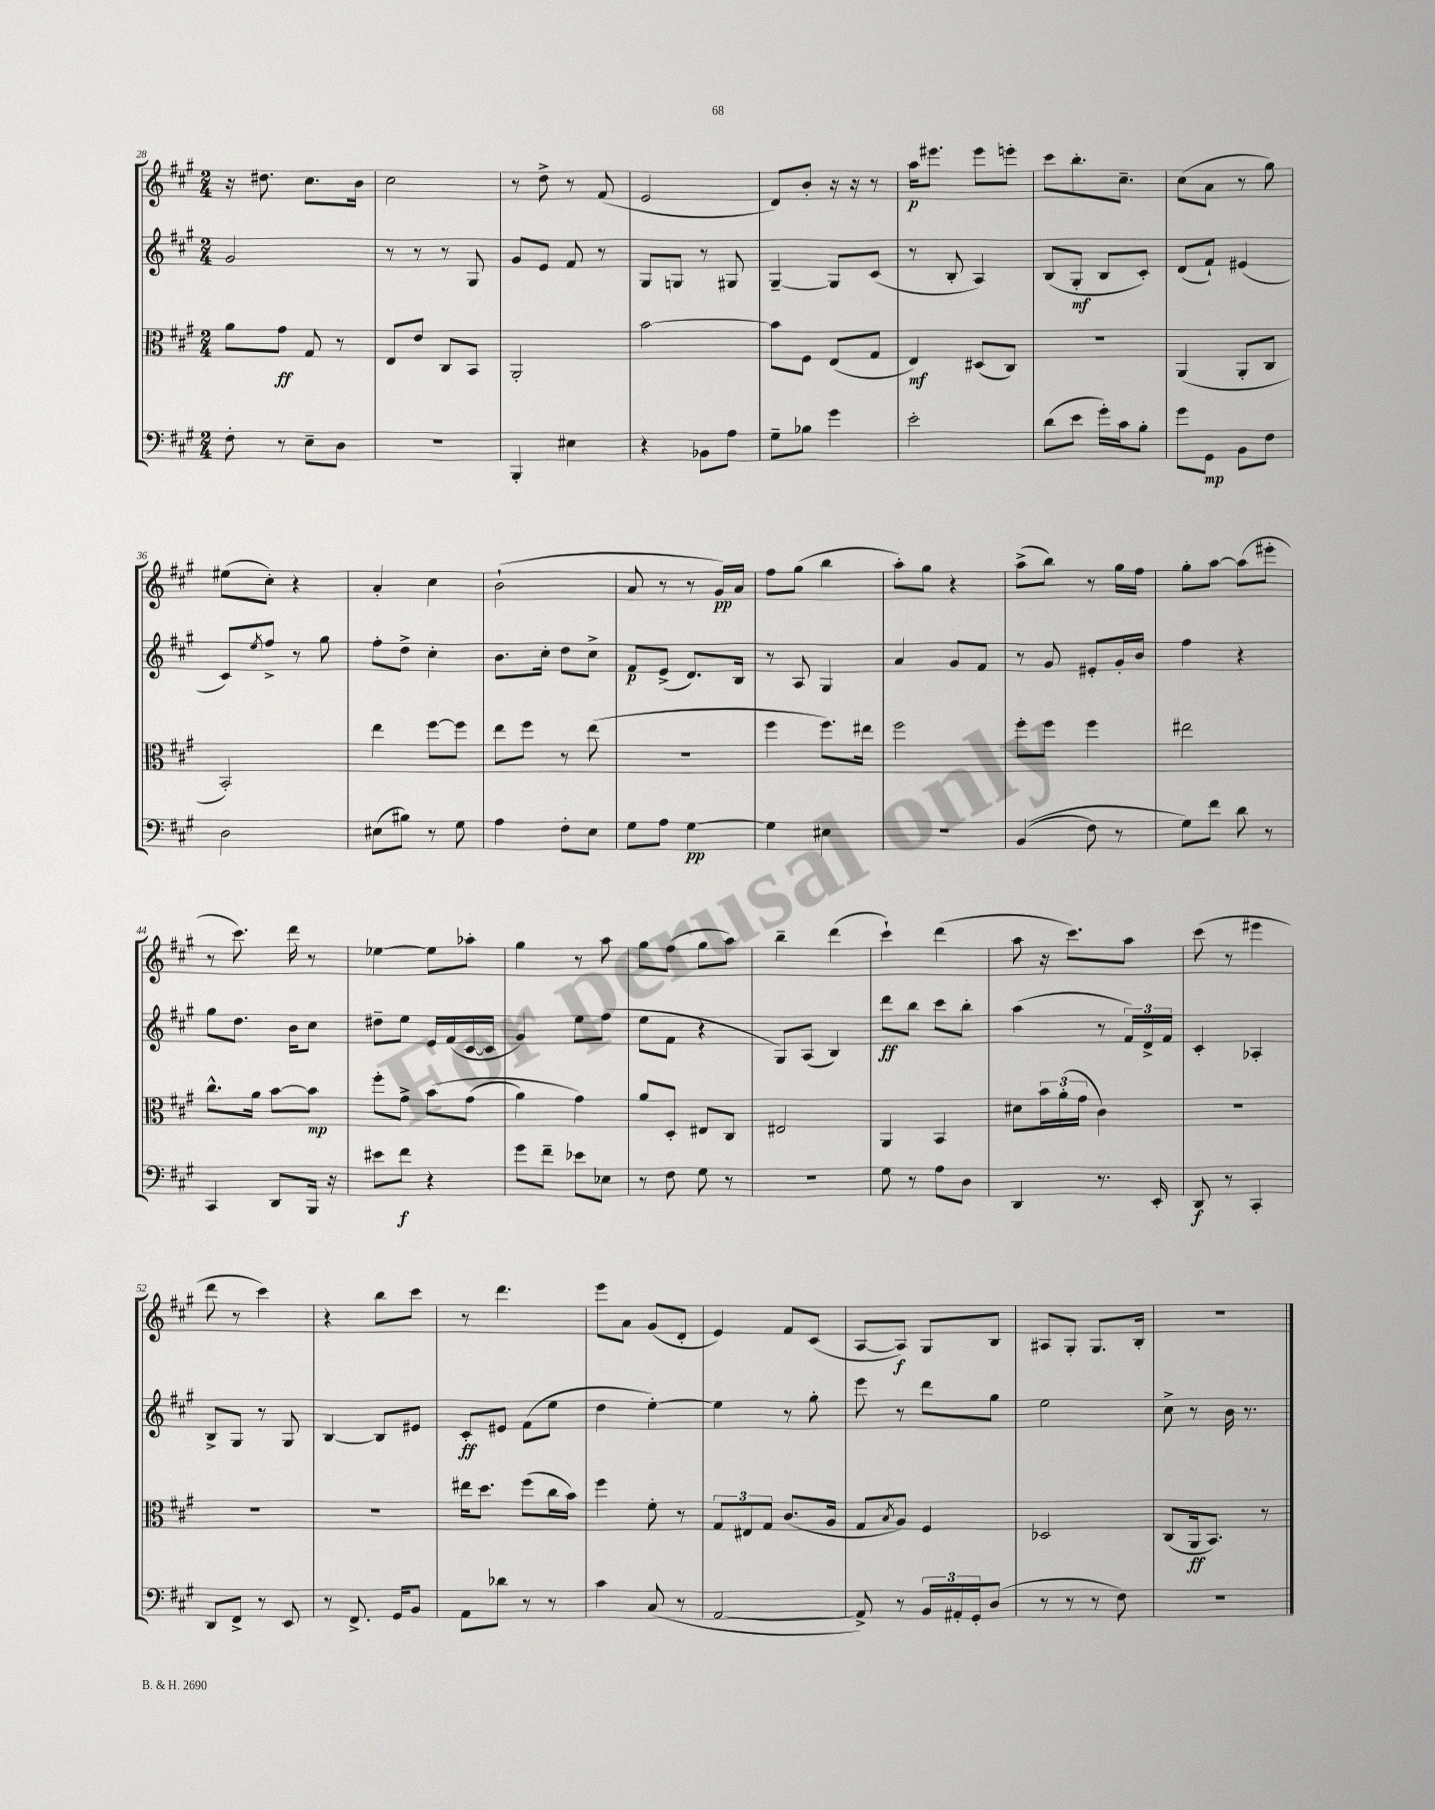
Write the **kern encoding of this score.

**kern	**kern	**kern	**kern
*staff4	*staff3	*staff2	*staff1
*clefF4	*clefC3	*clefG2	*clefG2
*k[f#c#g#]	*k[f#c#g#]	*k[f#c#g#]	*k[f#c#g#]
*M2/4	*M2/4	*M2/4	*M2/4
8F#'	8a	2g#	16r
.	.	.	8.dd#
8r	8g#	.	.
8E~	8G#	.	8.cc#
8D	8r	.	.
.	.	.	16b
=	=	=	=
2r	8E	8r	2cc#
.	8e	8r	.
.	8C#	8r	.
.	8BB	8G#	.
=	=	=	=
4BBB'	2AA'	8g#	8r
.	.	8e	8dd^
4E#	.	8f#	8r
.	.	8r	(8f#
=	=	=	=
4r	[2b	8G#	2e
.	.	8G	.
8BB-	.	8r	.
8A	.	8G#	.
=	=	=	=
8G#~	8b]	[4G#~	8d)
8B-	8F#	.	8b'
4g#	(8E	8G#]	16r
.	.	.	16r
.	8G#	(8c#	8r
=	=	=	=
2e'	4E)	8r	16aa
.	.	.	8.eee#
.	.	8B'	.
.	(8D#	4A)	8eee#
.	8C#)	.	8eee'
=	=	=	=
(8d	2r	(8B	8ccc#
8e	.	8G#'	8.bb'
16g#')	.	8B	.
16c#	.	.	8.cc#~
8B'	.	8c#')	.
=	=	=	=
8g#	(4AA	(8d	(8cc#
8GG#	.	8f#`)	8a
8BB	8AA'	(4e#	8r
8F#	8C#	.	8gg#)
=	=	=	=
2D	2BB')	8c#)	(8ee#
.	.	8qee	.
.	.	8ff#^	8cc#')
.	.	8r	4r
.	.	8gg#	.
=	=	=	=
(8E#	4ee	8ff#'	4a'
8B#)	.	8dd^	.
8r	[8ff#	4cc#'	4cc#
8G#	8ff#]	.	.
=	=	=	=
4A	8ee	8.b	(2b`
.	8ff#	.	.
.	.	16cc#'	.
8F#'	8r	8dd	.
8E	(8ee	8cc#^	.
=	=	=	=
8G#	2r	8f#	8a
8A	.	(8e^	8r
[4G#	.	8.d)	8r
.	.	.	16g#)
.	.	16B	16a
=	=	=	=
4G#]	4ff#	8r	8ff#
.	.	8A	(8gg#
4E#	8.ff#)	4G#	4bb
.	16ee#	.	.
=	=	=	=
2r	2ff#	4a	8aa')
.	.	.	8gg#
.	.	8g#	4r
.	.	8f#	.
=	=	=	=
&((4BB	8ff#'	8r	(8aa^
.	8ff#	8g#	8bb)
8F#)	4ff#	8e#'	8r
8r	.	16g#'	16gg#
.	.	16b	16ff#
=	=	=	=
8G#&)	2ee#	4ff#	8gg#'
8f#	.	.	[8aa
8d	.	4r	(8aa]
8r	.	.	8eee#'
=	=	=	=
4CC#	8.cc#^^	8gg#	8r
.	.	8.dd	8.ccc#)
.	16a	.	.
8DD	[8b	.	.
.	.	16b	16ddd
16BBB	8b]	8cc#	8r
16r	.	.	.
=	=	=	=
8e#	8ff#'	8dd#~	[4ee-
8f#	8g#^	8ee	.
4r	&(8b	16e	8ee-]
.	.	(16f#	.
.	(8g#	[16c#	8aa-'
.	.	16c#]	.
=	=	=	=
8g#	4a)	4g#)	4gg#
8f#~	.	.	.
8e-	4g#&)	8ee	8r
8E-	.	(8ff#	8aa
=	=	=	=
8r	8a	8ee	8gg#
8F#	8D'	8f#	(8ff#
8G#	8E#	4r	8gg#
8r	8C#	.	8aa)
=	=	=	=
2r	2E#	8G#)	4bb~
.	.	(8A	.
.	.	4B)	(4ddd
=	=	=	=
8G#	4AA	8ddd	4ccc#`)
8r	.	8bb	.
8A	4BB	8ccc#	(4ddd
8D	.	8bb'	.
=	=	=	=
4DD	8d#	(4aa	8aa
.	24b	.	16r
.	(24a'	.	.
.	.	.	8.ccc#)
.	24g#	.	.
8.r	4c#)	8r	.
.	.	24f#)	8aa
.	.	24d^	.
16EE'	.	.	.
.	.	24f#	.
=	=	=	=
8DD	2r	4c#'	(8ccc#
8r	.	.	8r
4CC#'	.	4A-'	4eee#
=	=	=	=
8DD	2r	8B^	8ddd
8FF#^	.	8G#	8r
8r	.	8r	4ccc#)
8EE	.	8G#	.
=	=	=	=
8r	2r	[4B	4r
8.FF#^	.	.	.
.	.	8B]	8bb
16GG#	.	.	.
8BB	.	8e#	8ccc#
=	=	=	=
8AA	16ee#	8c#'	8r
.	8.dd	.	.
8d-	.	8e#	4.ddd
8r	(8ff#	(8f#	.
8r	16cc#	8ee	.
.	16b)	.	.
=	=	=	=
4c#	4ff#	4dd	8eee
.	.	.	8a
(8C#	8f#'	[4ee')	(8g#
8r	8r	.	8d'
=	=	=	=
[2AA	12G#	4ee]	4e)
.	12E#	.	.
.	12G#	.	.
.	(8.c#	8r	8f#
.	.	8gg#'	(8c#
.	16A	.	.
=	=	=	=
8AA^])	8G#	8eee	[8A
.	8qB	.	.
8r	8A)	8r	8A])
24BB	4F#	8ddd	8G#
24AA#'	.	.	.
24GG#'	.	.	.
(8D	.	8gg#	8B
=	=	=	=
8r	2D-	2ee	8A#
8r	.	.	8G#'
8r	.	.	8.G#
8F#)	.	.	.
.	.	.	16B'
=	=	=	=
2r	(8C#	8cc#^	2r
.	16AA	8r	.
.	8.BB)	.	.
.	.	16b	.
.	.	8.r	.
.	8r	.	.
==	==	==	==
*-	*-	*-	*-
